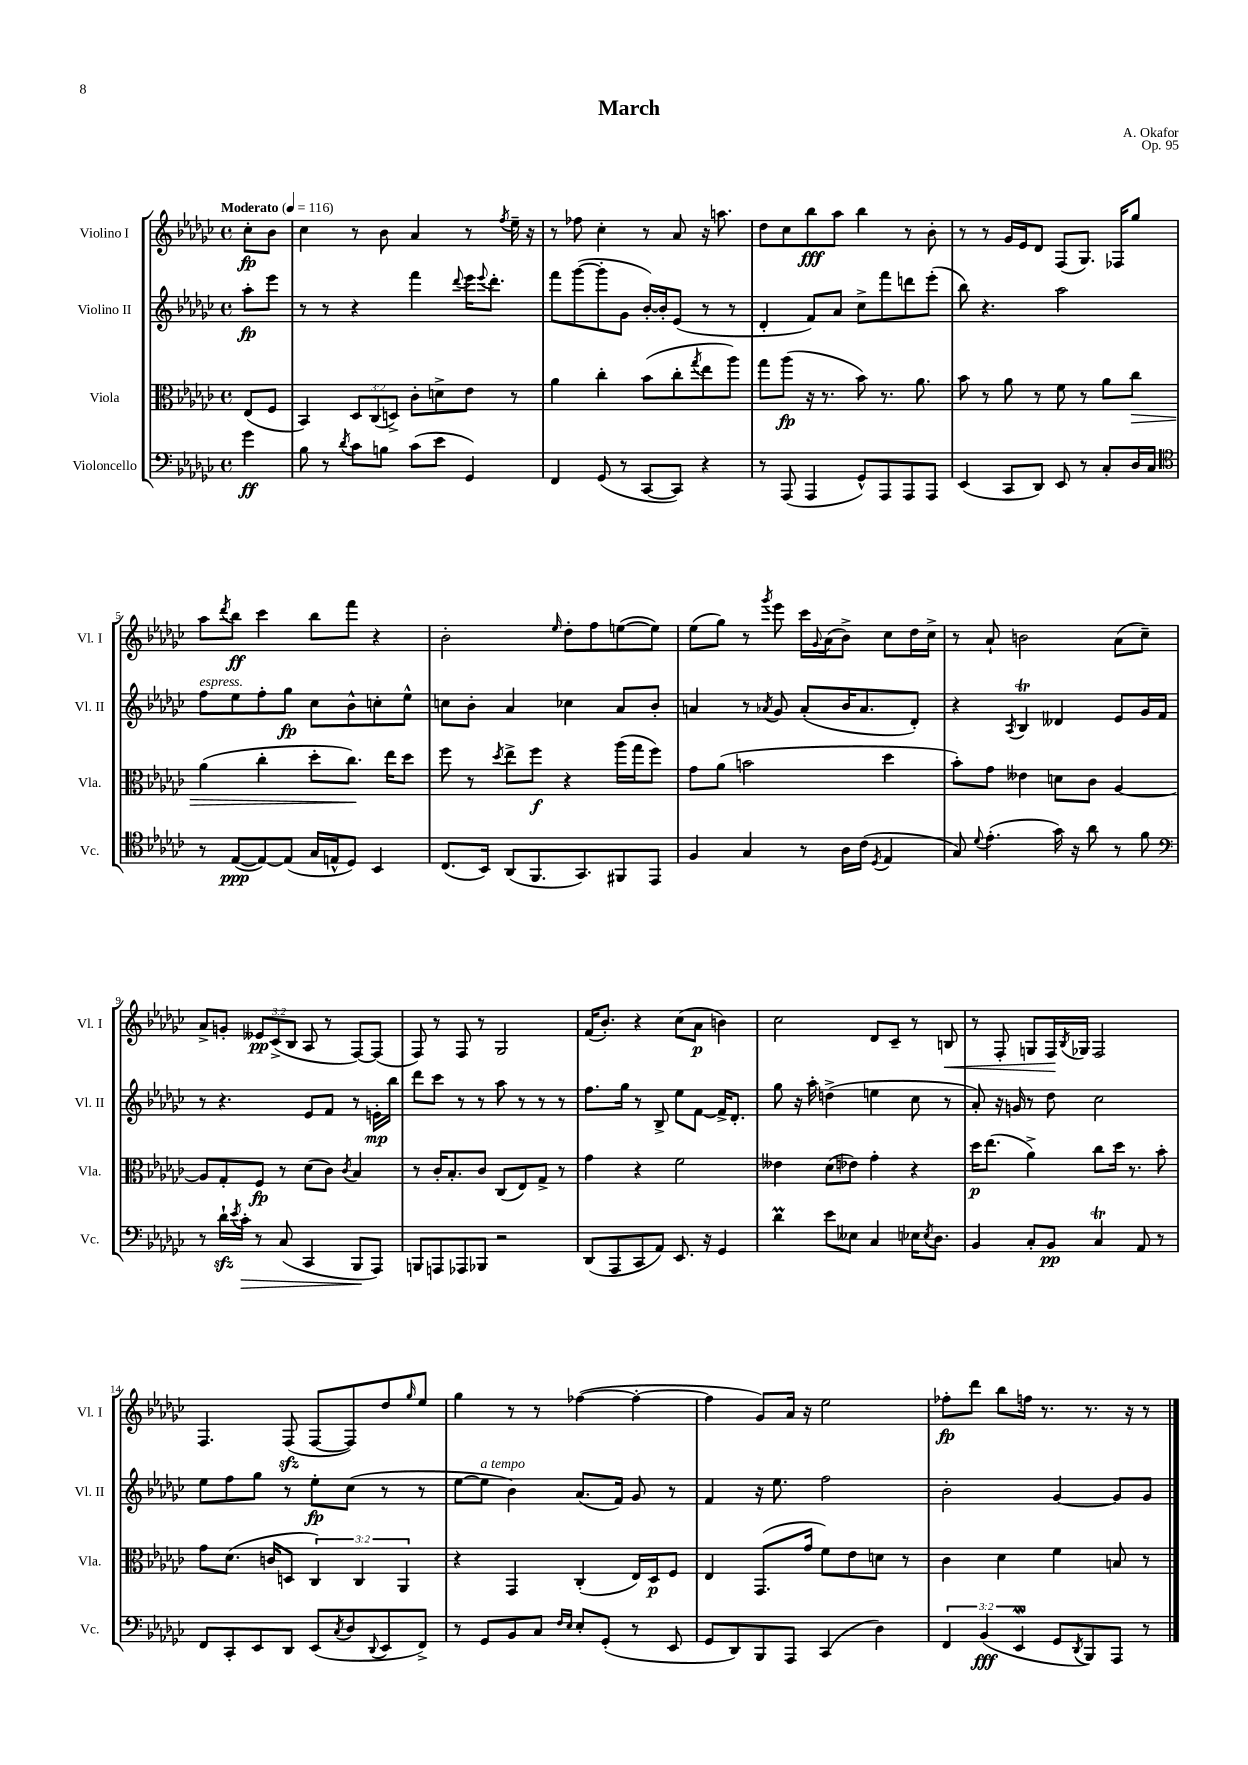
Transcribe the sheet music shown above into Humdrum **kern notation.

**kern	**kern	**kern	**kern
*staff4	*staff3	*staff2	*staff1
*clefF4	*clefC3	*clefG2	*clefG2
*k[b-e-a-d-g-c-]	*k[b-e-a-d-g-c-]	*k[b-e-a-d-g-c-]	*k[b-e-a-d-g-c-]
*M4/4	*M4/4	*M4/4	*M4/4
*met(c)	*met(c)	*met(c)	*met(c)
*MM116	*MM116	*MM116	*MM116
4g-	(8E-	8aa-'	8cc-'
.	8F	8eee-	8b-
=	=	=	=
8B-	4BB-)	8r	4cc-
8r	.	8r	.
8qd-	.	.	.
8c-	12D-	4r	8r
.	(12C-	.	.
8B	.	.	8b-
.	12D^)	.	.
(8c-	8c-'	4fff	4a-
8e-	8d^	.	.
.	.	8qqddd-	.
4GG-)	8e-	16eee-	8r
.	.	8qqeee-	.
.	.	8.ddd-'	.
.	.	.	8qff
.	8r	.	16ee-~
.	.	.	16r
=	=	=	=
4FF	4a-	8fff	8r
.	.	([8ggg-	8ff-
(8GG-	4cc-'	8ggg-']	4cc-'
8r	.	8g-	.
[8CC-	(8b-	[16b-')	8r
.	.	16b-']	.
8CC-])	8cc-'	(8e-	8a-
.	8qgg-	.	.
4r	8ee-	8r	16r
.	.	.	8.aa
.	8aa-)	8r	.
=	=	=	=
8r	8gg-	4d-'	8dd-
(8AAA-	(8aa-	.	8cc-
4AAA-	16r	8f)	8bb-
.	8.r	.	.
.	.	8a-	8aa-
8GG-^^)	8b-)	8cc-^	4bb-
8AAA-	8.r	8fff	.
8AAA-	.	8ddd	8r
.	8.a-	.	.
8AAA-	.	(8eee-'	8b-'
=	=	=	=
(4EE-	8b-	8bb-)	8r
.	8r	4.r	8r
8CC-	8a-	.	16g-
.	.	.	16e-
8DD-)	8r	.	8d-
8EE-	8f	2aa-	(8F
8r	8r	.	8.G-)
8C-'	8a-	.	.
.	.	.	16F-
16D-	8cc-	.	8gg-
16C-	.	.	.
=	=	=	=
*clefC4	*	*	*
8r	(4a-	8ff	8aa-
.	.	.	8qddd-
([8E-	.	8ee-	8bb-
8E-_)	4cc-'	8ff'	4ccc-
(8E-]	.	8gg-	.
16G-	8dd-'	8cc-	8bb-
16E^^	.	.	.
8D-)	8.cc-)	8b-^^	8fff
4BB-	.	8cc'	4r
.	16ee-	.	.
.	8dd-	8ee-^^	.
=	=	=	=
(8.C-	8ff	8cc	2b-'
.	8r	8b-'	.
16BB-)	.	.	.
.	8qdd-	.	.
(8AA-	8ee-^	4a-	.
8.FF	8ff	.	.
.	.	.	16qqee-
.	4r	4cc-	8dd-'
8.GG-)	.	.	.
.	.	.	8ff
8FF#	(16aa-	8a-	([8ee
.	16gg-	.	.
8EE-	8ff)	8b-'	8ee])
=	=	=	=
4F	8g-	4a	(8ee-
.	(8a-	.	8gg-)
4G-	2b	8r	8r
.	.	8qa-	8qggg-
.	.	8g-	8eee-
8r	.	(8a-'	16ccc-
.	.	.	8qqg-
.	.	.	(16a-
16A-	.	16b-	8b-^)
(16c-	.	8.a-	.
8qD-	.	.	.
4E-	4dd-	.	8cc-
.	.	8d-')	16dd-
.	.	.	16cc-^
=	=	=	=
8G-)	8b-')	4r	8r
8qqd-	.	.	.
(4.e-'	8g-	.	8a-`
.	.	8qA-	.
.	4e--	4B-	2b
16g-)	8d	4d--	.
16r	.	.	.
8a-	8c-	.	.
8r	[4A-	8e-	(8a-
8f	.	16g-	8cc-~)
.	.	16f	.
=	=	=	=
*clefF4	*	*	*
8r	8A-]	8r	8a-^
16d-`	8G-'	4.r	8g'
8qe-	.	.	.
16c-'	.	.	.
8r	8F	.	12e--
.	.	.	(12c-^
(8C-	8r	.	.
.	.	.	12B-
4CC-	(8d-	8e-	8A-
.	8c-)	8f	8r
.	8qc-	.	.
8BBB-	4B-	8r	[8F)
8AAA-)	.	16e'	(8F]
.	.	16bb-	.
=	=	=	=
8BBB	8r	8ddd-	8F)
8AAA	16c-'	8ccc-	8r
.	8.B-'	.	.
8AAA-	.	8r	8F
8BBB-	8c-	8r	8r
2r	(8C-	8aa-	2G-
.	8E-)	8r	.
.	8G-^	8r	.
.	8r	8r	.
=	=	=	=
(8DD-	4g-	8.ff	(16f
.	.	.	8.b-')
8AAA-	.	.	.
.	.	16gg-	.
8CC-	4r	8r	4r
8AA-)	.	8B-^	.
8.EE-	2f	8ee-	(8cc-
.	.	[8f	8a-
16r	.	.	.
4GG-	.	16f^]	4b)
.	.	8.d-'	.
=	=	=	=
4d-	4e--	8gg-	2cc-
.	.	16r	.
.	.	16aa-'	.
8e-	(8d-	(4dd^	.
8E--	8e-)	.	.
4C-	4g-'	4ee	8d-
.	.	.	8c-~
16E-	4r	8cc-	8r
8qE-	.	.	.
8.D-	.	.	.
.	.	8r	8B
=	=	=	=
4BB-	16dd-	8a-')	8r
.	(8.ee-	.	.
.	.	16r	8F'
.	.	16g	.
8C-'	4a-^)	8r	8G
8BB-	.	8dd-	16F
.	.	.	8qB-
.	.	.	16G-
4C-	8cc-	2cc-	2F
.	16dd-	.	.
.	8.r	.	.
8AA-	.	.	.
8r	8b-'	.	.
=	=	=	=
8FF	8g-	8ee-	4.F
8CC-'	(8.d-	8ff	.
8EE-	.	8gg-	.
.	16c	.	.
8DD-	8D	8r	(8F
(8EE-	6C-)	8ee-'	[8F
8qC-	.	.	.
8D-	.	(8cc-	8F])
.	6C-	.	.
8qqDD-	.	.	.
8EE-	.	8r	8dd-
.	6AA-	.	.
.	.	.	16qqgg-
8FF^)	.	8r	8ee-
=	=	=	=
8r	4r	[8ee-	4gg-
8GG-	.	8ee-]	.
8BB-	4GG-	4b-)	8r
8C-	.	.	8r
16qqF	.	.	.
16qqE-	.	.	.
8E-'	(4C-'	(8.a-	([4ff-
(8GG-'	.	.	.
.	.	16f)	.
8r	16E-)	8g-	4ff-'_
.	16D-	.	.
8EE-	8F	8r	.
=	=	=	=
8GG-	4E-	4f	4ff-]
8DD-)	.	.	.
8BBB-	(8.GG-	16r	8g-)
.	.	8.ee-	.
8AAA-	.	.	16a-
.	16g-	.	16r
(4CC-	8f)	2ff	2ee-
.	8e-	.	.
4D-)	8d	.	.
.	8r	.	.
=	=	=	=
6FF	4c-	2b-'	8ff-'
.	.	.	8ddd-
(6BB-	.	.	.
.	4d-	.	8bb-
6EE-	.	.	.
.	.	.	16ff
.	.	.	8.r
8GG-	4f	[4g-	.
8qDD-	.	.	.
8BBB-)	.	.	8.r
8AAA-	8B	8g-]	.
.	.	.	16r
8r	8r	8g-	8r
==	==	==	==
*-	*-	*-	*-
